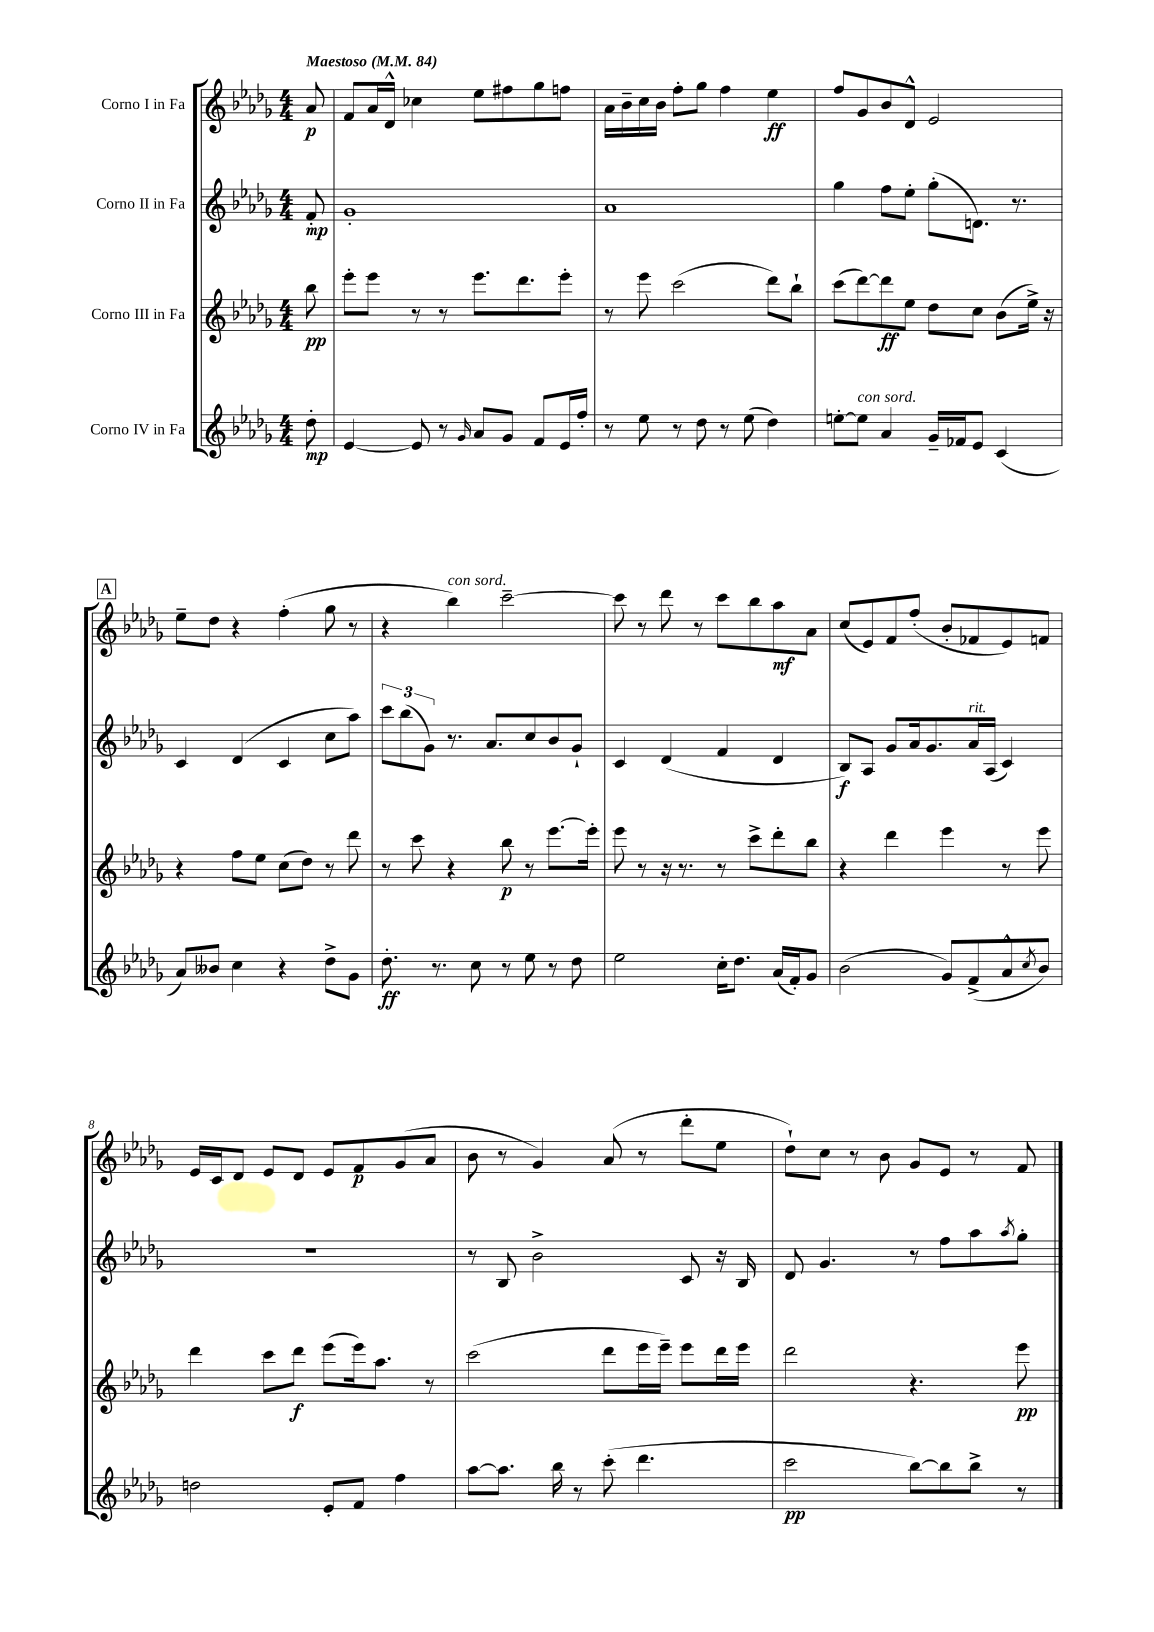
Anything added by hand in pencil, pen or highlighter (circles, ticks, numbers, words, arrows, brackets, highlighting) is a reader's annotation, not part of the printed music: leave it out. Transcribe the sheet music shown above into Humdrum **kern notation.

**kern	**kern	**kern	**kern
*staff4	*staff3	*staff2	*staff1
*clefG2	*clefG2	*clefG2	*clefG2
*k[b-e-a-d-g-]	*k[b-e-a-d-g-]	*k[b-e-a-d-g-]	*k[b-e-a-d-g-]
*M4/4	*M4/4	*M4/4	*M4/4
*MM84	*MM84	*MM84	*MM84
8dd-'	8bb-	8f'	8a-
=	=	=	=
[4e-	8eee-'	1g-'	8f
.	8eee-	.	16a-
.	.	.	16d-^^
8e-]	8r	.	4cc-
8r	8r	.	.
16qqg-	.	.	.
8a-	8.eee-	.	8ee-
8g-	.	.	8ff#
.	8.ddd-	.	.
8f	.	.	8gg-
16e-	8eee-'	.	8ff
16ff'	.	.	.
=	=	=	=
8r	8r	1a-	16a-
.	.	.	16b-~
8ee-	8eee-	.	16cc
.	.	.	16b-
8r	(2ccc	.	8ff'
8dd-	.	.	8gg-
8r	.	.	4ff
(8ee-	.	.	.
4dd-)	8ddd-)	.	4ee-
.	8bb-`	.	.
=	=	=	=
[8ee'	(8ccc	4gg-	8ff
8ee]	[8ddd-)	.	8g-
4a-	8ddd-]	8ff	8b-
.	8ee-	8ee-'	8d-^^
16g-~	8dd-	(8gg-'	2e-
16f-	.	.	.
8e-	8cc	8.d)	.
(4c	(8b-	.	.
.	.	8.r	.
.	16ee-^)	.	.
.	16r	.	.
=	=	=	=
8a-)	4r	4c	8ee-~
8b--	.	.	8dd-
4cc	8ff	(4d-	4r
.	8ee-	.	.
4r	(8cc	4c	(4ff'
.	8dd-)	.	.
8dd-^	8r	8cc	8gg-
8g-	8ddd-	8aa-)	8r
=	=	=	=
8.dd-'	8r	12ccc	4r
.	.	(12bb-	.
.	8ccc	.	.
.	.	12g-)	.
8.r	.	.	.
.	4r	8.r	4bb-)
8cc	.	.	.
.	.	8.a-	.
8r	8bb-	.	[2ccc~
8ee-	8r	8cc	.
8r	[8.eee-	8b-	.
8dd-	.	8g-`	.
.	16eee-']	.	.
=	=	=	=
2ee-	8eee-	4c	8ccc]
.	8r	.	8r
.	16r	(4d-	8ddd-
.	8.r	.	.
.	.	.	8r
16cc'	8r	4f	8ccc
8.dd-	.	.	.
.	8ccc^	.	8bb-
(16a-	8ddd-'	4d-	8aa-
16f')	.	.	.
8g-	8bb-	.	8a-
=	=	=	=
(2b-	4r	8B-)	(8cc
.	.	8A-	8e-)
.	4ddd-	8g-	8f
.	.	16a-	(8ff'
.	.	8.g-	.
8g-)	4eee-	.	8b-'
(8f^	.	16a-	8f-
.	.	(16A-	.
8a-^^	8r	4c)	8e-)
8qcc	.	.	.
8b-)	8eee-	.	8f
=	=	=	=
2dd	4ddd-	1r	16e-
.	.	.	16c
.	.	.	8d-
.	8ccc	.	8e-
.	8ddd-	.	8d-
8e-'	(8eee-	.	8e-
8f	16eee-)	.	8f
.	8.aa-	.	.
4ff	.	.	(8g-
.	8r	.	8a-
=	=	=	=
[8aa-	(2ccc	8r	8b-
8.aa-]	.	8B-	8r
.	.	2b-^	4g-)
16bb-	.	.	.
8r	.	.	.
(8ccc'	8ddd-	.	(8a-
4.ddd-	16eee-	.	8r
.	16eee-~)	.	.
.	8eee-	8c	8ddd-'
.	16ddd-	16r	8ee-
.	16eee-	16B-	.
=	=	=	=
2ccc	2ddd-	8d-	8dd-`)
.	.	4.g-	8cc
.	.	.	8r
.	.	.	8b-
[8bb-)	4.r	8r	8g-
8bb-]	.	8ff	8e-
8bb-^	.	8aa-	8r
.	.	8qaa-	.
8r	8eee-	8gg-'	8f
==	==	==	==
*-	*-	*-	*-
